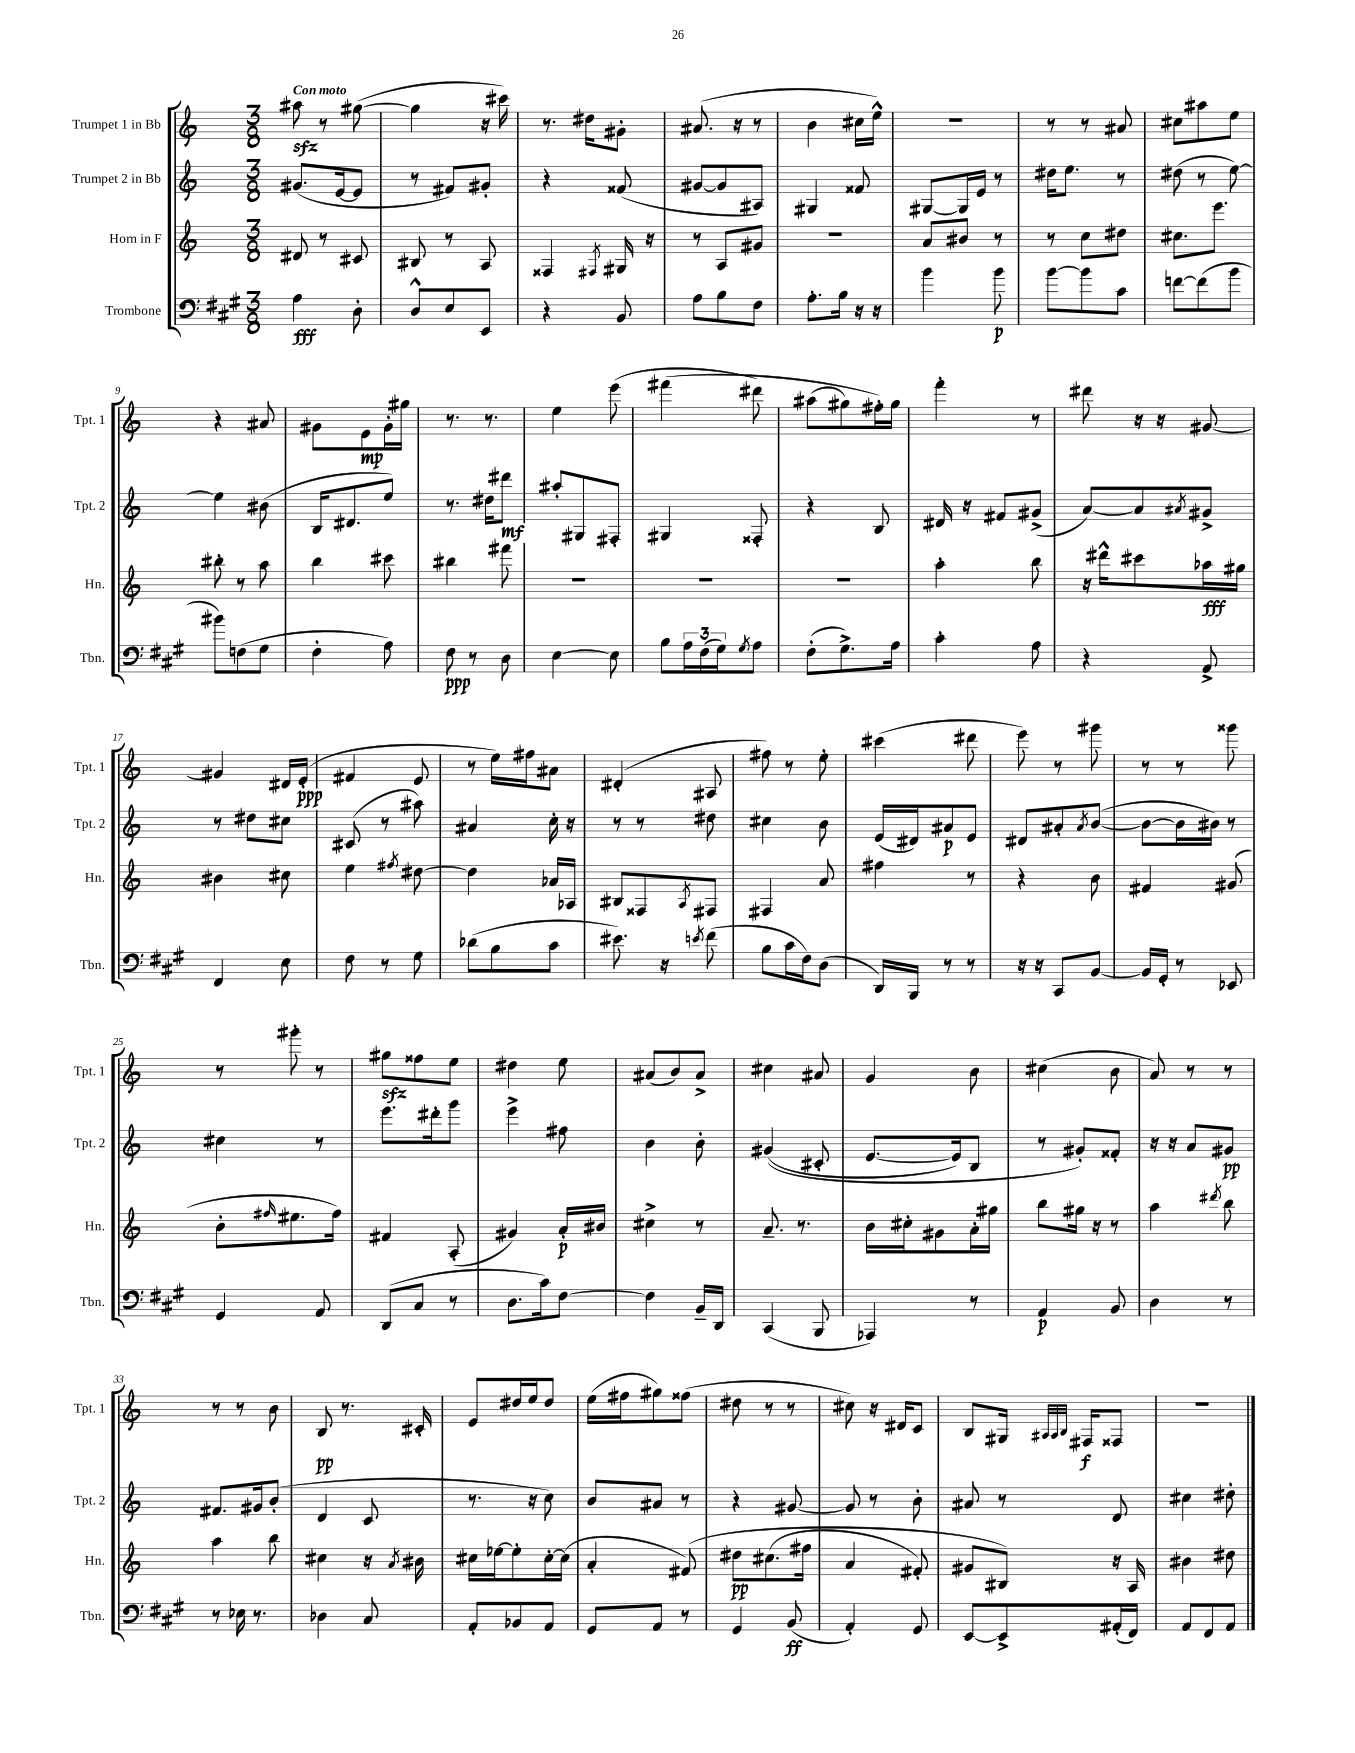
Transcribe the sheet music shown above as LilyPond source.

<<
\new StaffGroup <<
\new Staff = "s0" \with { instrumentName = "Trumpet 1 in Bb" shortInstrumentName = "Tpt. 1" } {
    \clef treble \key c \major \numericTimeSignature \time 3/8 \tempo "Con moto"
    ais''8\sfz r8 gis''8~( |
    gis''4 r16 cis'''16) |
    r8. dis''16 gis'8-. |
    ais'8.( r16 r8 |
    b'4 cis''16 e''16-^) |
    R4. |
    r8 r8 ais'8 |
    cis''8 ais''8 e''8 |
    r4 ais'8 |
    gis'8 e'8\mp gis'16-. gis''16 |
    r8. r8. |
    e''4 e'''8( |
    fis'''4\( dis'''8) |
    ais''8( gis''8) fis''16-.\) gis''16 |
    f'''4-. r8 |
    dis'''8 r16 r16 gis'8~ |
    gis'4 dis'16 e'16-.\ppp( |
    fis'4 e'8 |
    r8 e''16) fis''16 ais'8 |
    dis'4-.( ais8 |
    fis''8) r8 e''8-. |
    cis'''4( dis'''8 |
    e'''8) r8 gis'''8 |
    r8 r8 gisis'''8 |
    r8 gis'''8-. r8 |
    gis''8\sfz fisis''8 e''8 |
    dis''4 e''8 |
    ais'8( b'8) ais'8-> |
    cis''4 ais'8 |
    g'4 b'8 |
    cis''4( b'8 |
    a'8) r8 r8 |
    r8 r8 b'8 |
    b8\pp r8. cis'16-. |
    e'8 dis''16 e''16 dis''8 |
    e''16( fis''16 gis''8) fisis''8( |
    dis''8 r8 r8 |
    cis''8) r16 dis'16 c'8 |
    b8 gis16 \grace { ais32 ais32 b32 } fis16\f fisis8 |
    R4. \bar "|." |
}
\new Staff = "s1" \with { instrumentName = "Trumpet 2 in Bb" shortInstrumentName = "Tpt. 2" } {
    \clef treble \key c \major \numericTimeSignature \time 3/8
    gis'8.( e'16~ e'8 |
    r8 fis'8) gis'8-. |
    r4 fisis'8( |
    gis'8~ gis'8 ais8) |
    gis4 fisis'8 |
    gis8~ gis16 e'16 r8 |
    dis''16 e''8. r8 |
    dis''8( r8 e''8~) |
    e''4 bis'8( |
    b16 dis'8. e''8) |
    r8. dis''16 dis'''8\mf |
    ais''8-. gis8 fis8-. |
    gis4 fisis8-. |
    r4 b8 |
    dis'16 r16 fis'8 gis'8->( |
    a'8~) a'8 \acciaccatura { ais'8 } gis'8-> |
    r8 dis''8 cis''8 |
    cis'8( r8 ais''8) |
    ais'4 c''16-. r16 |
    r8 r8 dis''8 |
    cis''4 b'8 |
    e'16( dis'16) ais'8\p e'8 |
    dis'8 ais'8-. \acciaccatura { ais'8 } b'8~( |
    b'8~ b'16 bis'16) r8 |
    cis''4 r8 |
    e'''8. dis'''16-. g'''8 |
    e'''4-> fis''8 |
    b'4 b'8-. |
    gis'4(\( cis'8-. |
    e'8.~ e'16) b8 |
    r8 gis'8-.\) fisis'8-. |
    r16 r16 a'8 gis'8\pp |
    fis'8. gis'16 b'8-.( |
    d'4 c'8 |
    r8. r16 c''8) |
    b'8 ais'8 r8 |
    r4 gis'8~ |
    gis'8 r8 b'8-. |
    ais'8 r8 d'8 |
    cis''4 dis''8-. \bar "|." |
}
\new Staff = "s2" \with { instrumentName = "Horn in F" shortInstrumentName = "Hn." } {
    \clef treble \key c \major \numericTimeSignature \time 3/8
    dis'8 r8 cis'8 |
    bis8 r8 a8 |
    fisis4 \acciaccatura { fis8 } gis16 r16 |
    r8 a8 gis'8 |
    R4. |
    a'8 bis'8 r8 |
    r8 c''8 dis''8 |
    cis''8. e'''8. |
    bis''8-. r8 a''8 |
    b''4 cis'''8 |
    bis''4 fis'''8 |
    R4. |
    R4. |
    R4. |
    a''4-. b''8 |
    r16 dis'''16-^ cis'''8 aes''16\fff gis''16 |
    bis'4 cis''8 |
    e''4 \acciaccatura { fis''8 } dis''8~ |
    dis''4 aes'16 aes16 |
    bis8 fisis8 \acciaccatura { a8 } fis8 |
    fis4 a'8 |
    fis''4 r8 |
    r4 b'8 |
    fis'4 gis'8( |
    b'8-. \grace { fis''16 } eis''8. fis''16) |
    fis'4 a8-.( |
    gis'4) a'16-.\p bis'16 |
    cis''4-> r8 |
    a'8.-- r8. |
    b'16 cis''16-. gis'8 a'16-. gis''16 |
    b''8 gis''16 r16 r8 |
    a''4 \acciaccatura { dis'''8 } b''8 |
    a''4 b''8 |
    cis''4 r16 \acciaccatura { a'8 } bis'16 |
    cis''16 ees''16~ ees''8-. cis''16~-. cis''16( |
    a'4-. fis'8)\( |
    dis''8\pp cis''8.( fis''16 |
    a'4 fis'8-.) |
    gis'8 bis8\) r16 a16 |
    bis'4 dis''8 \bar "|." |
}
\new Staff = "s3" \with { instrumentName = "Trombone" shortInstrumentName = "Tbn." } {
    \clef bass \key a \major \numericTimeSignature \time 3/8
    a4\fff d8-. |
    d8-^ e8 e,8 |
    r4 b,8 |
    a8 b8 fis8 |
    a8.-. b16 r16 r16 |
    b'4 b'8\p |
    b'8~ b'8 cis'8 |
    f'8~ f'8( b'8 |
    bis'8) f8( gis8 |
    fis4-. a8) |
    fis8\ppp r8 d8 |
    e4~ e8 |
    b8 \tuplet 3/2 { a16 fis16( gis16) } \acciaccatura { gis8 } a8 |
    fis8-.( gis8.->) a16 |
    cis'4-. a8 |
    r4 a,8-> |
    fis,4 e8 |
    fis8 r8 gis8 |
    des'8( b8 cis'8 |
    eis'8.) r16 \acciaccatura { e'8 } fis'8( |
    b8 cis'16 fis16) d8( |
    d,16) b,,16 r8 r8 |
    r16 r16 cis,8 b,8~ |
    b,16 gis,16-. r8 ees,8 |
    gis,4 a,8 |
    d,8( cis8 r8 |
    d8. cis'16) fis8~ |
    fis4 b,16-- d,16 |
    cis,4( b,,8 |
    aes,,4) r8 |
    a,4\p b,8 |
    d4 r8 |
    r8 ees16 r8. |
    des4 cis8 |
    a,8-. bes,8 a,8 |
    gis,8 a,8 r8 |
    gis,4 b,8\ff( |
    a,4-.) gis,8 |
    e,8~ e,8-> ais,16-.( fis,16) |
    a,8 fis,8 a,8 \bar "|." |
}
>>
>>
